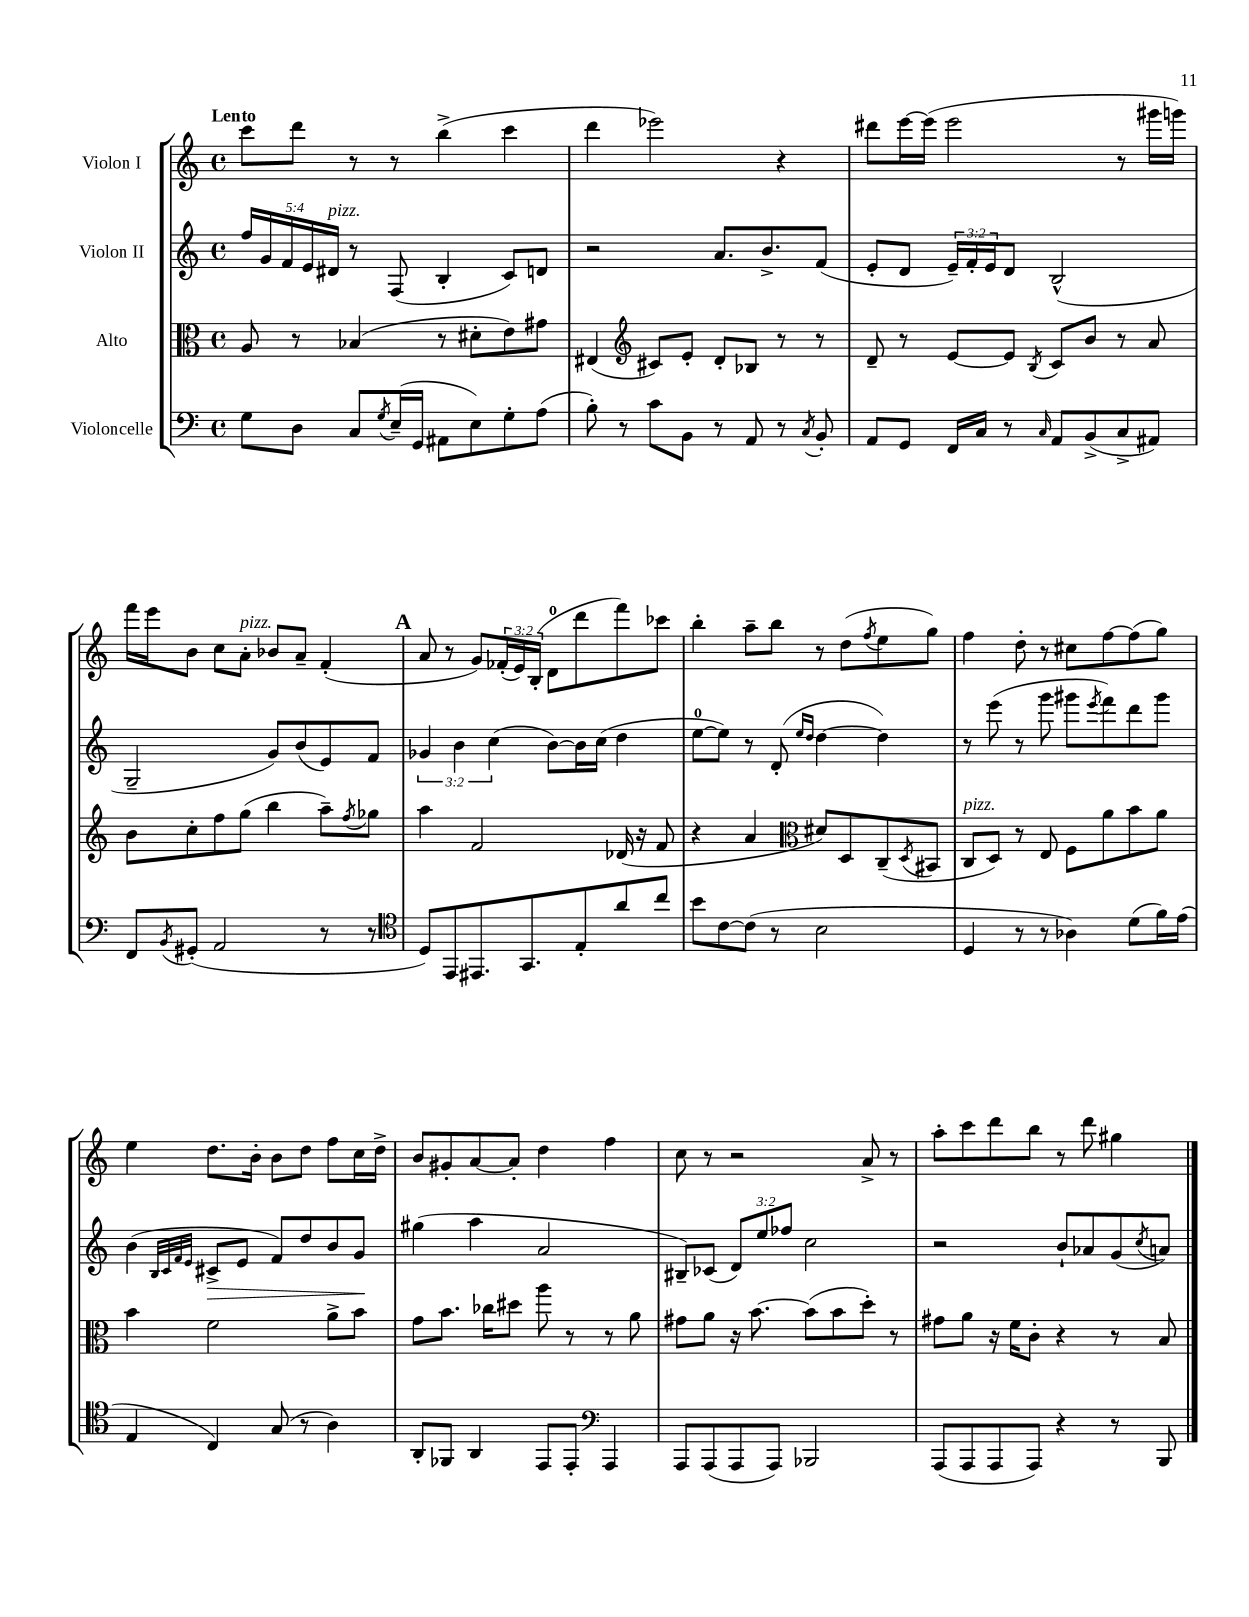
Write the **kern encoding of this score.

**kern	**kern	**kern	**kern
*staff4	*staff3	*staff2	*staff1
*clefF4	*clefC3	*clefG2	*clefG2
*k[]	*k[]	*k[]	*k[]
*M4/4	*M4/4	*M4/4	*M4/4
*met(c)	*met(c)	*met(c)	*met(c)
8G\L	8A/	20ff/LL	8ccc\L
.	.	20g/	.
.	.	20f/	.
8D\J	8r	.	8ddd\J
.	.	20e/	.
.	.	20d#/JJ	.
8C/L	(4B-/	8r	8r
8qG/	.	.	.
(16E~/L	.	(8F/	8r
16GG/JJ	.	.	.
8AA#\L	8r	4B'/	(4bb^\
8E\)	8d#'\L	.	.
8G'\	8e\)	8c/L)	4ccc\
(8A\J	8g#\J	8d/J	.
=	=	=	=
8B'\)	(4E#/	2r	4ddd\
8r	.	.	.
*	*clefG2	*	*
8c\L	8c#/L)	.	2eee-\)
8BB\J	8e'/J	.	.
8r	8d'/L	8.a/L	.
8AA/	8B-/J	.	.
.	.	8.b^/	.
8r	8r	.	4r
8qC/	.	.	.
8BB'/	8r	(8f/J	.
=	=	=	=
8AA/L	8d~/	8e'/L	8ddd#\L
8GG/J	8r	8d/J	[16eee\L
.	.	.	(16eee\]JJ
16FF/LL	[8e/L	24e~/LL)	2eee\
.	.	24f'/	.
16C/JJ	.	.	.
.	.	24e/J	.
8r	8e/]J	8d/J	.
16qqC/	8qB/	.	.
8AA/L	8c/L	(2B^^/	.
(8BB^/	8b/J	.	.
8C^/	8r	.	8r
8AA#/J)	8a/	.	16ggg#\LL
.	.	.	16ggg\JJ)
=	=	=	=
8FF/L	8b\L	2G~/	16fff\LL
.	.	.	16eee\J
8qBB/	.	.	.
(8GG#'/J	8cc'\	.	8b\J
2AA/	8ff\	.	8cc\L
.	(8gg\J	.	8a'\J
.	4bb\	8g/L)	8b-/L
.	.	(8b/	8a~/J
8r	8aa~\L)	8e/)	(4f'/
.	8qff/	.	.
8r	8gg-\J	8f/J	.
=	=	=	=
*clefC4	*	*	*
8D/L)	4aa\	6g-/	8a/
8EE/	.	.	8r
.	.	6b\	.
8.EE#/	2f/	.	8g/L)
.	.	(6cc\	.
.	.	.	(24f-'/L
.	.	.	24e/)
8.GG/	.	.	.
.	.	.	(24B'/JJ
.	.	[8b\L)	8d\L
8E'/	.	16b\]L	8ddd\
.	.	(16cc\JJ	.
8a/	(16d-/	4dd\	8fff\)
.	16r	.	.
8cc/J	8f/	.	8ccc-\J
=	=	=	=
8b\L	4r	[8ee\L	4bb'\
[8c\	.	8ee\]J)	.
(8c\]J	4a/	8r	8aa~\L
8r	.	(8d'/	8bb\J
*	*clefC3	*	*
.	.	16qqee/LL	.
.	.	16qqdd/JJ	.
2B\	8d#/L)	[4dd\	8r
.	8D/	.	(8dd\L
.	.	.	8qff/
.	(8C~/	4dd\])	8ee\
.	8qD/	.	.
.	8BB#/J	.	8gg\J)
=	=	=	=
4D/	8C/L	8r	4ff\
.	8D/J)	(8eee\	.
8r	8r	8r	8dd'\
8r	8E/	8ggg\	8r
4A-\)	8F\L	8ggg#\L	8cc#\L
.	.	8qeee/	.
.	8a\	8fff\)	[8ff\
(8d\L	8b\	8ddd\	(8ff\]
16f\L)	8a\J	8ggg#\J	8gg\J)
(16e\JJ	.	.	.
=	=	=	=
4E/	4b\	(4b\	4ee\
.	.	32qqB/LLL	.
.	.	32qqc/	.
.	.	32qqf/	.
.	.	32qqe/JJJ	.
4C/)	2f\	8c#^/L	8.dd\L
.	.	8e/J	.
.	.	.	16b'\Jk
(8G/	.	8f/L)	8b\L
8r	.	8dd/	8dd\J
4A\)	8a^\L	8b/	8ff\L
.	8b\J	8g/J	16cc\L
.	.	.	16dd^\JJ
=	=	=	=
8AA'/L	8g\L	(4gg#\	8b/L
8FF-/J	8.b\J	.	8g#'/
4AA/	.	4aa\	[8a/
.	16cc-\LK	.	.
.	8dd#\J	.	8a'/]J
8EE/L	8aa\	2a/	4dd\
8EE'/J	8r	.	.
*clefF4	*	*	*
4AAA/	8r	.	4ff\
.	8a\	.	.
=	=	=	=
8AAA/L	8g#\L	8B#~/L)	8cc\
(8AAA/	8a\J	(8c-/J	8r
8AAA/	16r	12d/L)	2r
.	[8.b\	.	.
.	.	12ee/	.
8AAA/J)	.	.	.
.	.	12ff-/J	.
2BBB-/	(8b\]L	2cc\	.
.	8b\	.	.
.	8dd'\J)	.	8a^/
.	8r	.	8r
=	=	=	=
(8AAA/L	8g#\L	2r	8aa'\L
8AAA/	8a\J	.	8ccc\
8AAA/	16r	.	8ddd\
.	16f\LK	.	.
8AAA/J)	8c'\J	.	8bb\J
4r	4r	8b`/L	8r
.	.	8a-/	8ddd\
8r	8r	(8g/	4gg#\
.	.	8qcc/	.
8BBB/	8B/	8a/J)	.
==	==	==	==
*-	*-	*-	*-
